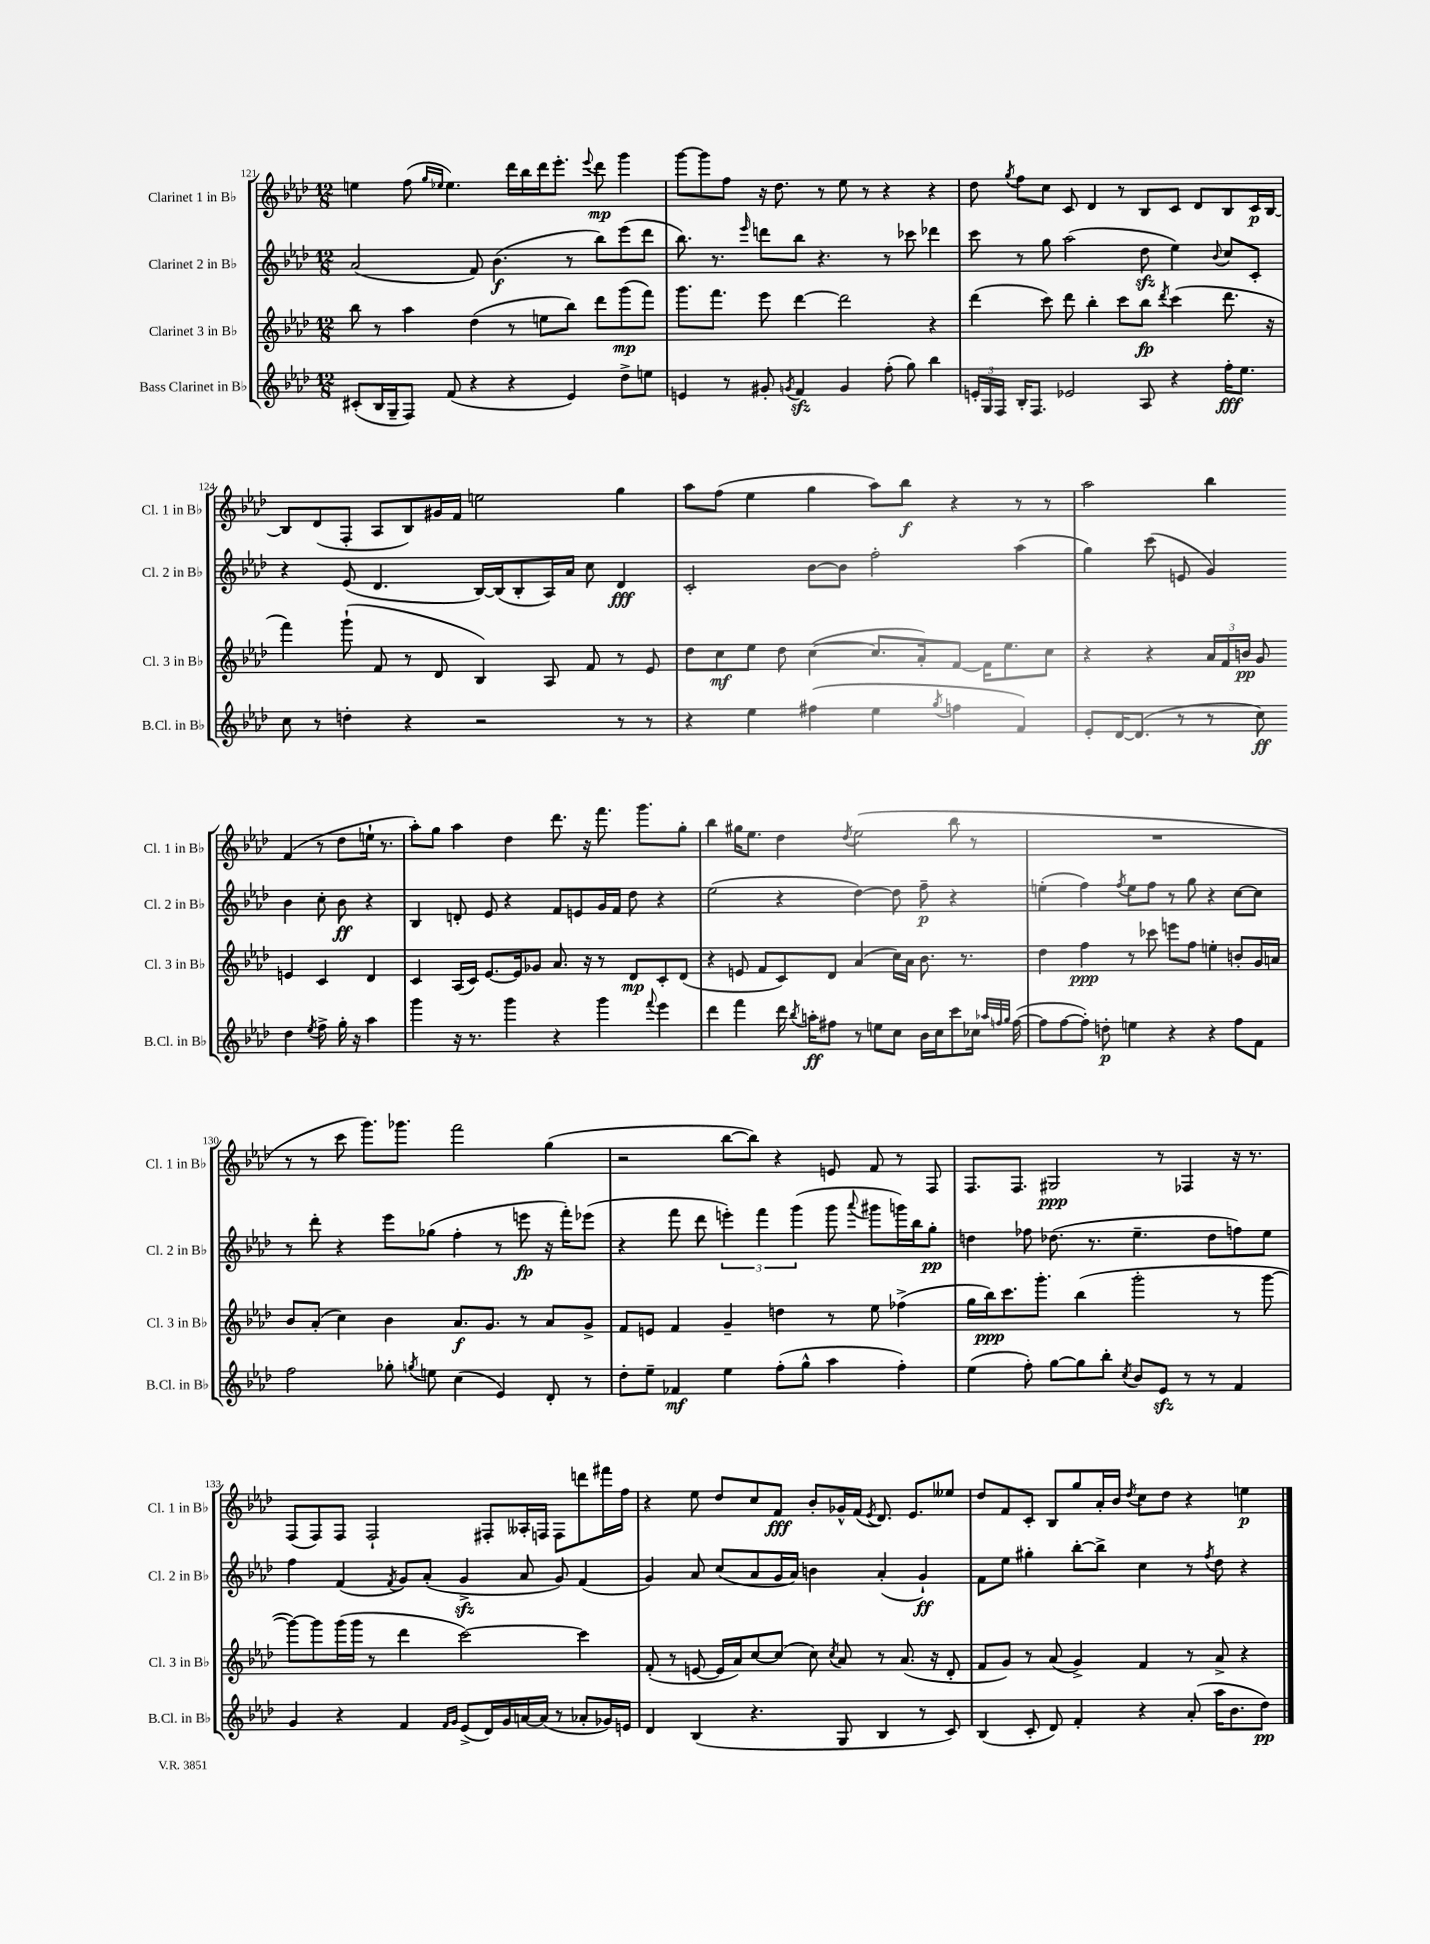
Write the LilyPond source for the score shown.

<<
\new StaffGroup <<
\new Staff = "s0" \with { instrumentName = "Clarinet 1 in Bb" shortInstrumentName = "Cl. 1 in Bb" } {
    \clef treble \key aes \major \numericTimeSignature \time 12/8
    \autoBeamOff e''4 f''8( \grace { g''16[ ees''16] } ees''4.) des'''16[ bes''16 des'''16 ees'''8.]-. \appoggiatura { ees'''8 } des'''8\mp g'''4 |
    g'''8[~ g'''8 f''8] r16 des''8. r8 ees''8 r8 r4 r4 |
    des''8 \acciaccatura { g''8 } f''8[ c''8] c'8 des'4 r8 bes8[ c'8] des'8[ bes8 c'16\p bes16]~ |
    bes8[ des'8( f8]-. aes8[ bes8) gis'16 f'16] e''2 g''4 |
    aes''8[ f''8]( ees''4 g''4 aes''8[) bes''8]\f r4 r8 r8 |
    aes''2 bes''4 f'4( r8 des''8[ e''16]-! r8. |
    aes''8[-.) g''8] aes''4 des''4 des'''8. r16 f'''8. g'''8.[ g''8]-. |
    bes''4 gis''16[ ees''8.] des''4 \acciaccatura { des''8 } ees''2( bes''8 r8 |
    R1. |
    r8 r8 c'''8 g'''8.[) ges'''8.] f'''2 g''4( |
    r2 bes''8[~ bes''8]) r4 e'8 f'8 r8 f8 |
    f8.[ f8.] gis2\ppp r8 fes4 r16 r8. |
    f8[( f8) f8] f2-! fis8[-. aeses16-. f16] f8[ d'''8 fis'''16 f''16] |
    r4 ees''8 des''8[ c''8 f'8]\fff bes'8[-. ges'16-^ f'16]( \acciaccatura { ees'8 } des'8.) ees'8.[ eeses''8] |
    des''8[ f'8 c'8]-. bes8[ g''8 aes'16-. bes'16] \acciaccatura { des''8 } c''8[ des''8] r4 e''4\p \bar "|." |
}
\new Staff = "s1" \with { instrumentName = "Clarinet 2 in Bb" shortInstrumentName = "Cl. 2 in Bb" } {
    \clef treble \key aes \major \numericTimeSignature \time 12/8
    \autoBeamOff aes'2( f'8) bes'4.\f( r8 bes''8[) ees'''8( des'''8] |
    bes''8.) r8. \grace { ees'''16 } d'''8[ bes''8] r4. r8 ces'''8 des'''4 |
    c'''8 r8 g''8 aes''2( des''8\sfz ees''4) \appoggiatura { bes'8 } c''8[ c'8]-. |
    r4 ees'8( des'4. bes16[~) bes16( bes8-. aes16) aes'16] c''8 des'4\fff |
    c'2-. bes'8[~ bes'8] f''2-. aes''4( |
    g''4) c'''8( e'8 g'4) bes'4 c''8-. bes'8\ff r4 |
    bes4 d'8-. ees'8 r4 f'8[ e'8 g'16 f'16] des''8 r4 |
    ees''2( r4 des''4~) des''8 f''8--\p r4 |
    e''4-.( f''4) \acciaccatura { f''8 } e''8[ f''8] r8 g''8 r4 c''8[~ c''8] |
    r8 des'''8-. r4 ees'''8[ ges''8]( f''4-. r8 e'''8\fp r16 f'''16[-.) ees'''8]( |
    r4 f'''8 des'''8 \tuplet 3/2 { e'''4-.) f'''4 g'''4( } g'''8 \appoggiatura { aes'''8 } gis'''8[ g'''16) bes''16 g''8]-.\pp |
    d''4 fes''8 des''8.( r8. ees''4.-- des''8[ f''8) ees''8] |
    f''4 f'4( \acciaccatura { f'8 } g'8[) aes'8]-.( g'4->\sfz aes'8 g'8) f'4( |
    g'4) aes'8 c''8[( aes'8 g'16 aes'16]) b'4 aes'4-.( g'4-!\ff) |
    f'8[ ees''8] gis''4-. bes''8[~-. bes''8]-> c''4 r8 \acciaccatura { f''8 } des''8 r4 \bar "|." |
}
\new Staff = "s2" \with { instrumentName = "Clarinet 3 in Bb" shortInstrumentName = "Cl. 3 in Bb" } {
    \clef treble \key aes \major \numericTimeSignature \time 12/8
    \autoBeamOff bes''8 r8 aes''4 des''4( r8 e''8[ bes''8]) des'''8[ g'''8\mp( f'''8]) |
    g'''8.[ f'''8.] ees'''8 des'''4~ des'''2 r4 |
    des'''4( c'''8) des'''8 bes''4-. c'''8[ bes''8]\fp \acciaccatura { des'''8 } c'''4( des'''8. r16 |
    f'''4) g'''8-!( f'8 r8 des'8 bes4) aes8 f'8 r8 ees'8 |
    des''8[ c''8\mf ees''8] des''8 c''4~( c''8.[ aes'16-.) f'8]~ f'16[ ees''8. c''8] |
    r4 r4 \tuplet 3/2 { aes'16[ f'16 b'16]\pp } g'8 e'4 c'4 des'4 |
    c'4 aes16[( c'16]) ees'8.[~ ees'16 ges'8] aes'8. r16 r8 des'8[\mp c'8-. des'8]( |
    r4 e'8 f'8[ c'8) des'8] aes'4( c''16[) aes'16] bes'8. r8. |
    des''4 f''4\ppp r8 ces'''8 e'''8[ f''8] e''4-. b'8[-. g'16 a'16] |
    bes'8[ aes'8]-.( c''4) bes'4 aes'8.[\f g'8.] r8 aes'8[ g'8]-> |
    f'8[ e'8] f'4 g'4-- d''4 r8 ees''8 fes''4->( |
    g''16[ bes''16\ppp) c'''8. g'''8.]-. bes''4( g'''2-. r8 g'''8~ |
    g'''8[~) g'''8 g'''16( g'''16] r8 des'''4 c'''2~) c'''4 |
    f'8-.( r8 e'8~ e'16[ aes'16) c''8~ c''8]( c''8) \acciaccatura { c''8 } aes'8 r8 aes'8.( r16 des'8-. |
    f'8[ g'8]) r8 aes'8( g'4->) f'4 r8 aes'8-> r4 \bar "|." |
}
\new Staff = "s3" \with { instrumentName = "Bass Clarinet in Bb" shortInstrumentName = "B.Cl. in Bb" } {
    \clef treble \key aes \major \numericTimeSignature \time 12/8
    \autoBeamOff cis'8[-.( bes16 g16-- f8]) f'8( r4 r4 ees'4) des''8[-> e''8] |
    e'4 r8 gis'8-. \acciaccatura { g'8 } f'4\sfz g'4 f''8-.( g''8) bes''4 |
    \tuplet 3/2 { e'16[-. g16 f16] } bes16[-. f8.] ees'2 aes8 r4 f''16[-.\fff ees''8.] |
    c''8 r8 d''4-. r4 r2 r8 r8 |
    r4 ees''4 fis''4( ees''4 \acciaccatura { g''8 } f''4 f'4) |
    ees'8[-. des'16~ des'8.]( r8 r8 c''8\ff) des''4 \acciaccatura { ees''8 } f''8-> g''16-. r16 aes''4 |
    g'''4 r16 r8. g'''4 r4 g'''4 \appoggiatura { f'''8 } ees'''4 |
    des'''4 f'''4 des'''16 \acciaccatura { bes''8 } a''16[-.\ff fis''8] r8 e''8[ c''8] bes'16[ c''16 c'''8 ces''16] \grace { aes''32[ f''32 g''32] } f''16~( |
    f''8[ f''8~ f''8]-.) d''8-.\p e''4 r4 r4 f''8[ f'8] |
    f''2 ges''8-. \acciaccatura { g''8 } e''8 c''4( ees'4) des'8-. r8 |
    des''8[-. ees''8]-- fes'4\mf ees''4 f''8[-.( g''8]-^ aes''4 f''4-.) |
    ees''4( f''8-.) g''8[~ g''8 bes''8]-. \acciaccatura { c''8 } bes'8[ ees'8]\sfz r8 r8 f'4 |
    g'4 r4 f'4 \grace { f'16[ g'16] } ees'8[->( des'16) g'16 a'16~ a'16]( r8 aes'8[-. ges'16) e'16] |
    des'4 bes4( r4. g8 bes4 r8 c'8) |
    bes4( c'8-. des'8) f'4-. r4 aes'8-.( aes''16[ bes'8. des''8]\pp) \bar "|." |
}
>>
>>
\layout { \context { \Score currentBarNumber = #121 } }
